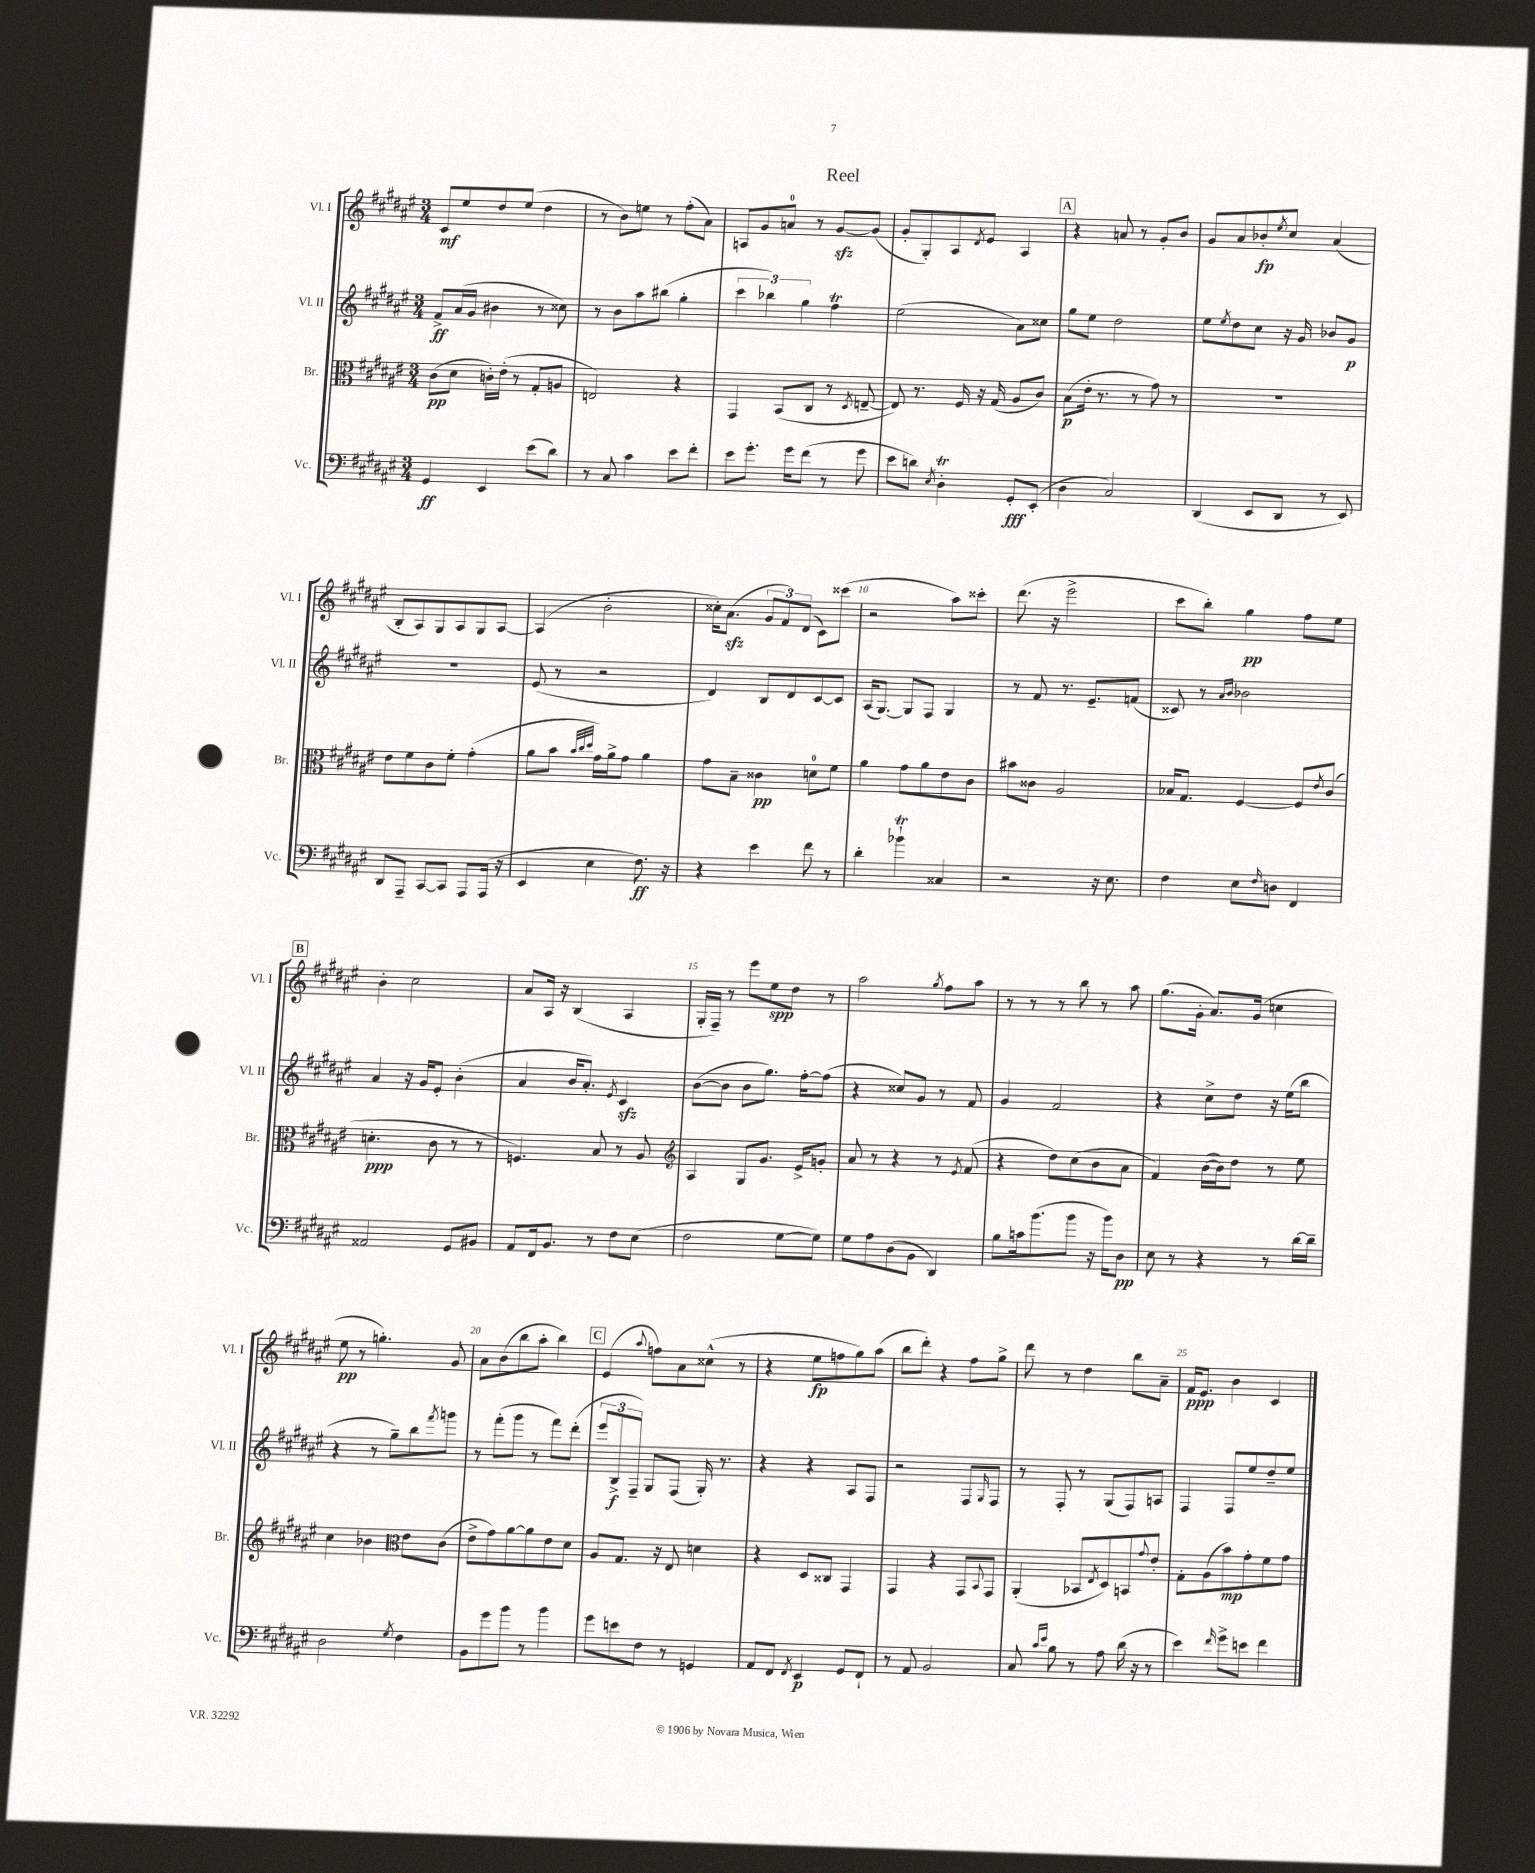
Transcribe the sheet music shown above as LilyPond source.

\header { title = "Reel" }
<<
\new StaffGroup <<
\new Staff = "s0" \with { instrumentName = "Vl. I" shortInstrumentName = "Vl. I" } {
    \clef treble \key fis \major \numericTimeSignature \time 3/4
    cis'8\mf eis''8 dis''8 eis''8( dis''4 |
    r8 b'8) e''8 r8 fis''8-.( ais'8) |
    a8 gis'8 a'8-0 r8 gis'8~\sfz gis'8( |
    gis'8-. gis8-.) ais8 \acciaccatura { dis'8 } eis'8 ais4 |
    \mark \markup { \box "A" } r4 a'8 r8 gis'8-. b'8 |
    gis'8 ais'8 bes'8-.\fp \acciaccatura { eis''8 } cis''8 ais'4( |
    b8-. ais8) gis8 ais8 gis8 ais8~ |
    ais4( b'2-. |
    cisis''16-.) ais'8.\sfz( \tuplet 3/2 { gis'8 fis'8) dis'8( } cis'8) cisis'''8( |
    r2 ais''8) cisis'''8-. |
    dis'''8.( r16 eis'''2-> |
    cis'''8 b''8-.) gis''4\pp fis''8 eis''8 |
    \mark \markup { \box "B" } b'4-. cis''2 |
    ais'8 ais16 r16 b4( ais4 |
    gis16-. fis16--) r8 eis'''8 eis''8\spp dis''8 r8 |
    ais''2 \acciaccatura { gis''8 } fis''8 ais''8 |
    r8 r8 r8 b''8 r8 ais''8 |
    gis''8.( gis'16-. ais'8.) gis'16( c''4 |
    eis''8\pp r8 g''4.-.) gis'8 |
    ais'8 b'8( b''8 ais''8-. b''4) |
    \mark \markup { \box "C" } eis'4( \appoggiatura { ais''8 } f''8) ais'8 cisis''8-^( r8 |
    r4 eis''8\fp f''8 gis''8) ais''8( |
    b''8 dis'''8-.) r4 fis''8 gis''8-> |
    dis'''8 r8 dis''4 b''8 ais'8-- |
    fis'16\ppp eis'8. b'4 cis'4 \bar "|." |
}
\new Staff = "s1" \with { instrumentName = "Vl. II" shortInstrumentName = "Vl. II" } {
    \clef treble \key fis \major \numericTimeSignature \time 3/4
    fis'8->\ff ais'16( gis'16 bis'4 r8 cisis''8) |
    r8 b'8 ais''8 bis''8( gis''4-. |
    \tuplet 3/2 { cis'''4 bes''4) gis''4 } fis''4\trill |
    eis''2( ais'8) cisis''8 |
    \mark \markup { \box "A" } gis''8 eis''8 dis''2 |
    eis''8 \acciaccatura { eis''8 } dis''8 cis''8 r16 gis'16 bes'8 gis'8\p |
    R2. |
    eis'8( r8 r2 |
    dis'4) b8 dis'8 cis'8~ cis'8 |
    ais16( gis8.~) gis8 fis8 gis4 |
    r8 fis'8 r8. eis'8.-- f'8( |
    cisis'8) r8 \grace { ais'16 b'16 } bes'2 |
    \mark \markup { \box "B" } ais'4 r16 gis'16 eis'8-. b'4-.( |
    ais'4 b'16 ais'8.-.) \acciaccatura { eis'8 } cis'4\sfz |
    b'8~( b'8 b'8 gis''8.) fis''16~-. fis''8( |
    r4 cisis''8) gis'8 r8 fis'8 |
    gis'4 fis'2 |
    r4 cis''8-> dis''8 r16 eis''16( b''8 |
    r4 r8 gis''8--) b''8 \acciaccatura { fis'''8 } g'''8 |
    r8 fis'''8-.( gis'''8 r8 fis'''8) dis'''8-.( |
    \mark \markup { \box "C" } \tuplet 3/2 { eis'''8 b8->\f fis8--) } gis8 fis8( gis16-.) r8. |
    r4 r4 ais8 fis8 |
    r2 fis8 \grace { gis16 } fis8 |
    r8 fis8-. r8 gis8( fis8) a8 |
    fis4 fis8 eis''8 dis''8-- eis''8 \bar "|." |
}
\new Staff = "s2" \with { instrumentName = "Br." shortInstrumentName = "Br." } {
    \clef alto \key fis \major \numericTimeSignature \time 3/4
    cis'8\pp( dis'8 c'16-.) eis'16-.( r8 gis8-. a8 |
    e2) r4 |
    gis,4 b,8( cis8 r8 \acciaccatura { dis8 } e8~-- |
    e8) r8. fis16 r16 gis16( ais8 cis'8) |
    \mark \markup { \box "A" } b8\p( eis'16-. r8. r8 gis'8) r8 |
    R2. |
    eis'8 fis'8 cis'8 fis'8-. gis'4-.( |
    ais'8 b'8 \grace { b'32 cis''32 dis''32 } gis'16) ais'16-> gis'8 ais'4 |
    gis'8 b8-- cisis'4\pp d'8-0 fis'8 |
    ais'4 gis'8 ais'8 eis'8 cis'8 |
    bis'8 cisis'8 ais2 |
    bes16 gis8. fis4~ fis8 \acciaccatura { eis'8 } cis'8( |
    \mark \markup { \box "B" } d'4.-.\ppp cis'8 r8 r8 |
    f4.) b8 r8 ais8 |
    \clef treble ais4 gis8 gis'8. eis'16-> g'8-. |
    ais'8 r8 r4 r8 \acciaccatura { eis'8 } fis'8( |
    r4 dis''8) cis''8( b'8 ais'8 |
    fis'4) b'16~( b'16) dis''8 r8 eis''8 |
    cis''4 bes'4 \clef alto eis'8 cis'8( |
    eis'8-> gis'8) ais'8~ ais'8 eis'8 dis'8 |
    \mark \markup { \box "C" } ais8 gis8. r16 eis8 d'4 |
    r4 dis8 cisis8 gis,4 |
    gis,4 r4 gis,8 \appoggiatura { b,8 } gis,8 |
    ais,4-.( bes,8 \acciaccatura { eis8 } dis8) b,8 \appoggiatura { gis'8 } eis'8-. |
    gis8-. ais8( b'8\mp) gis'8-. fis'8 gis'8 \bar "|." |
}
\new Staff = "s3" \with { instrumentName = "Vc." shortInstrumentName = "Vc." } {
    \clef bass \key fis \major \numericTimeSignature \time 3/4
    gis,4\ff eis,4 eis'8( dis'8) |
    r8 cis8 cis'4 eis'8 fis'8-. |
    eis'8 gis'8.-. gis'16 fis'8( r8 gis'8 |
    eis'8 d'8) \acciaccatura { eis8 } dis4-.\trill gis,8-.\fff eis,8-.( |
    \mark \markup { \box "A" } dis4 cis2) |
    dis,4( eis,8 dis,8 r8 eis,8) |
    dis,8 ais,,8-- cis,8~ cis,8 ais,,8 ais,,16( r16 |
    eis,4 eis4 fis8.\ff) r16 |
    r4 eis'4 fis'8 r8 |
    dis'4-. bes'4-!\trill cisis4 |
    r2 r16 eis8. |
    fis4 eis8 \grace { fis16 } d8 fis,4 |
    \mark \markup { \box "B" } aisis,2 gis,8 bis,8 |
    ais,8 fis,16 b,8. r8 fis8 eis8( |
    fis2 gis8~ gis8) |
    gis8 ais8 dis8( b,8 dis,4) |
    b8 c'16 b'8.( b'8 r16 b'16) dis8\pp |
    eis8 r8 r4 r8 dis'16~ dis'16-- |
    dis2 \acciaccatura { gis8 } fis4 |
    b,8 gis'8 b'8 r8 b'4 |
    \mark \markup { \box "C" } gis'8 e'8 fis8 r8 g,4 |
    ais,8 fis,8 \acciaccatura { fis,8 } eis,4\p gis,8 fis,8-! |
    r8 ais,8 b,2 |
    cis8 \grace { cis'16 eis'16 } b8 r8 ais8 dis'16( r16 r8 |
    eis'4) \grace { fis'16 } gis'8-> e'8 fis'4 \bar "|." |
}
>>
>>
\layout { \context { \Score \override BarNumber.break-visibility = ##(#f #t #t) barNumberVisibility = #(every-nth-bar-number-visible 5) } }
